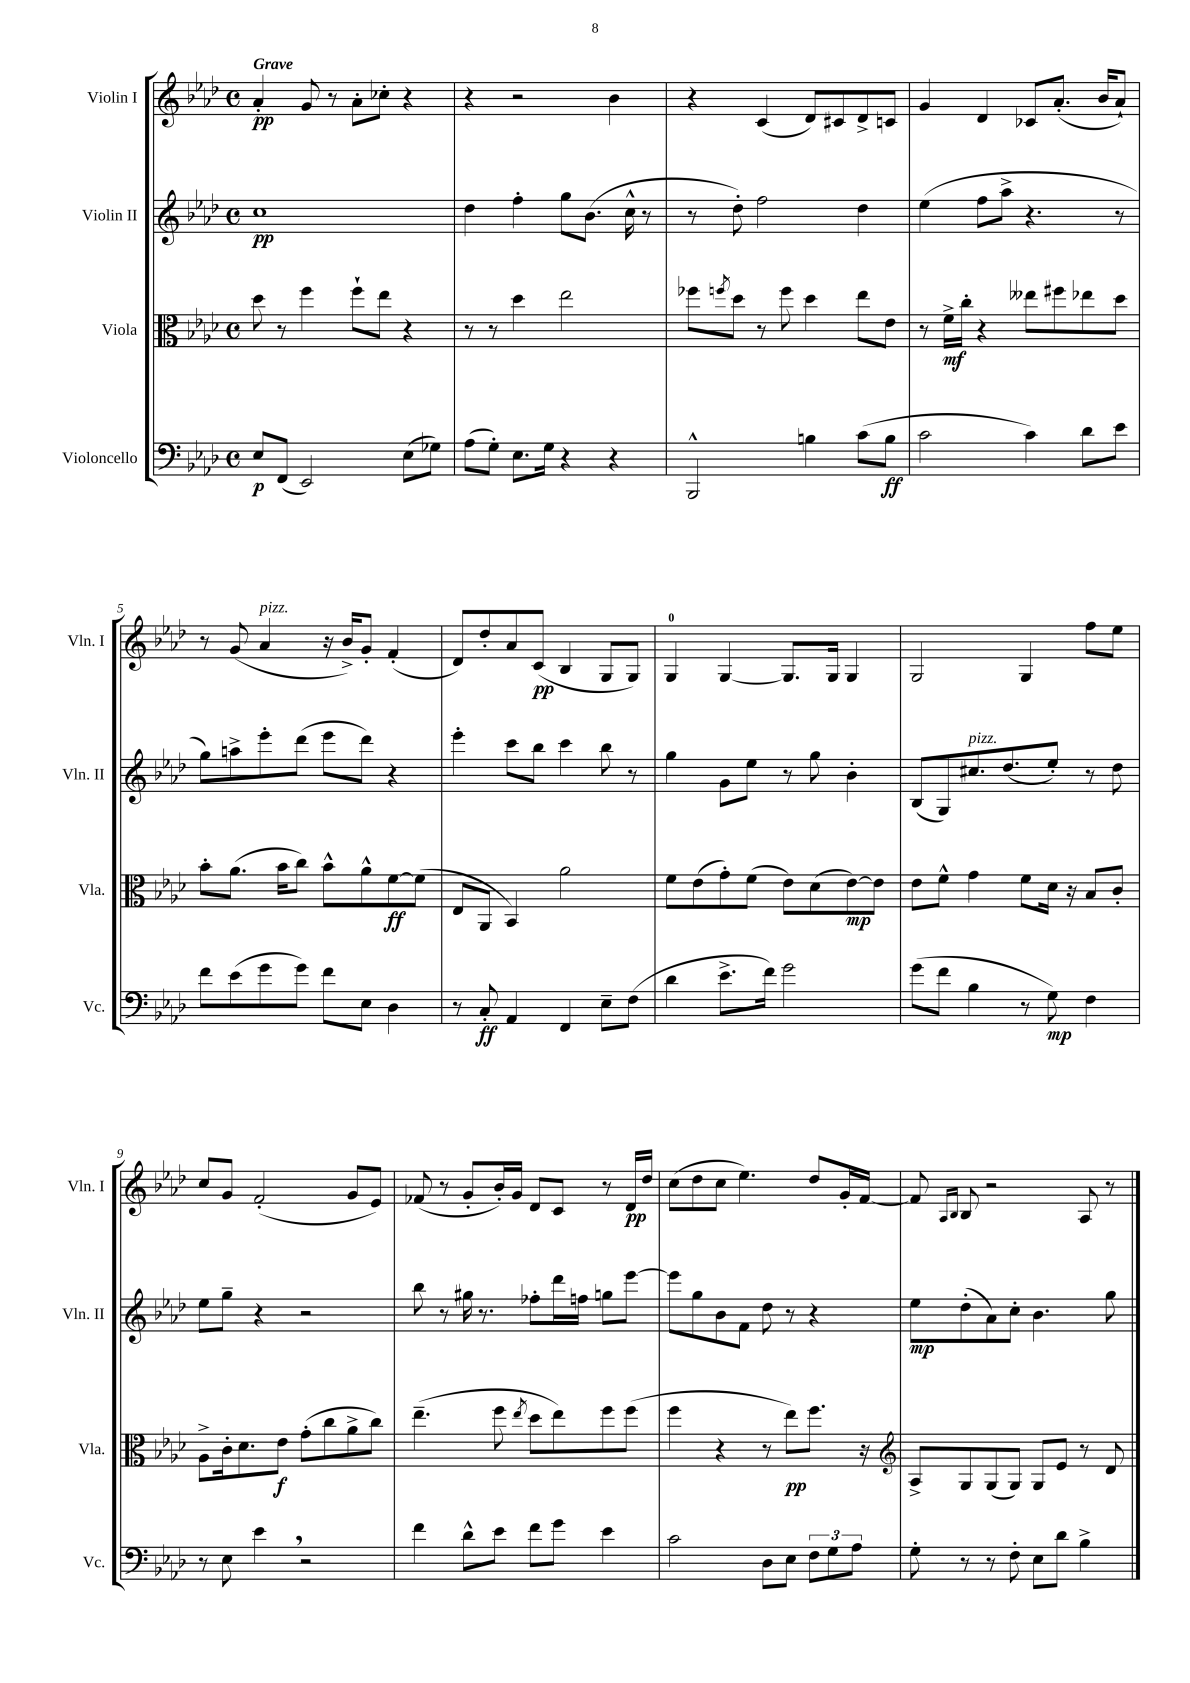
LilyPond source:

<<
\new StaffGroup <<
\new Staff = "s0" \with { instrumentName = "Violin I" shortInstrumentName = "Vln. I" } {
    \clef treble \key aes \major \defaultTimeSignature \time 4/4 \tempo "Grave"
    aes'4-.\pp g'8 r8 aes'8-. ces''8-. r4 |
    r4 r2 bes'4 |
    r4 c'4( des'8) cis'8 des'8-> c'8 |
    g'4 des'4 ces'8 aes'8.-.( bes'16 aes'8-!) |
    r8 g'8( aes'4^\markup { \italic "pizz." } r16 bes'16->) g'8-. f'4-.( |
    des'8) des''8-. aes'8 c'8\pp( bes4 g8 g8) |
    g4-0 g4~ g8. g16 g4 |
    g2 g4 f''8 ees''8 |
    c''8 g'8 f'2-.( g'8 ees'8) |
    fes'8( r8 g'8-. bes'16-.) g'16 des'8 c'8 r8 des'16\pp des''16 |
    c''8( des''8 c''8 ees''4.) des''8 g'16-. f'16~ |
    f'8 \grace { aes16 bes16 } bes8 r2 aes8 r8 \bar "|." |
}
\new Staff = "s1" \with { instrumentName = "Violin II" shortInstrumentName = "Vln. II" } {
    \clef treble \key aes \major \defaultTimeSignature \time 4/4
    c''1\pp |
    des''4 f''4-. g''8 bes'8.( c''16-^ r8 |
    r8 des''8-.) f''2 des''4 |
    ees''4( f''8 aes''8-> r4. r8 |
    g''8) a''8-> ees'''8-. des'''8( ees'''8 des'''8) r4 |
    ees'''4-. c'''8 bes''8 c'''4 bes''8 r8 |
    g''4 g'8 ees''8 r8 g''8 bes'4-. |
    bes8( g8) cis''8.^\markup { \italic "pizz." } des''8.( ees''8-.) r8 des''8 |
    ees''8 g''8-- r4 r2 |
    bes''8 r8 gis''16 r8. fes''8-. des'''16 f''16 g''8 ees'''8~ |
    ees'''8 g''8 bes'8 f'8 des''8 r8 r4 |
    ees''8\mp des''8-.( aes'8) c''8-. bes'4. g''8 \bar "|." |
}
\new Staff = "s2" \with { instrumentName = "Viola" shortInstrumentName = "Vla." } {
    \clef alto \key aes \major \defaultTimeSignature \time 4/4
    des''8 r8 f''4 f''8-! ees''8 r4 |
    r8 r8 des''4 ees''2 |
    fes''8 \acciaccatura { f''8 } des''8 r8 f''8 des''4 ees''8 ees'8 |
    r8 f'16->\mf c''16-. r4 eeses''8 fis''8 ees''8 des''8 |
    bes'8-. aes'8.( bes'16 c''8) bes'8-^ aes'8-^ f'8~\ff f'8( |
    ees8 aes,8 bes,4) aes'2 |
    f'8 ees'8( g'8-.) f'8( ees'8) des'8( ees'8~\mp) ees'8 |
    ees'8 f'8-^ g'4 f'8 des'16 r16 bes8 c'8-. |
    aes8-> c'16-. des'8. ees'8\f g'8-.( c''8 aes'8-> c''8) |
    ees''4.--( f''8 \acciaccatura { ees''8 } des''8 ees''8) f''8 f''8( |
    f''4 r4 r8 ees''8\pp) f''8. r16 |
    \clef treble aes8-> g8 g8( g8) g8 ees'8 r8 des'8 \bar "|." |
}
\new Staff = "s3" \with { instrumentName = "Violoncello" shortInstrumentName = "Vc." } {
    \clef bass \key aes \major \defaultTimeSignature \time 4/4
    ees8\p f,8( ees,2) ees8( ges8) |
    aes8( g8-.) ees8. g16 r4 r4 |
    bes,,2-^ b4 c'8( b8\ff |
    c'2 c'4) des'8 ees'8 |
    f'8 ees'8( g'8 g'8) f'8 ees8 des4 |
    r8 c8-.\ff aes,4 f,4 ees8-- f8( |
    des'4 ees'8.-> f'16) g'2 |
    g'8( f'8 bes4 r8 g8\mp) f4 |
    r8 ees8 ees'4 \breathe r2 |
    f'4 des'8-^ ees'8 f'8 g'8 ees'4 |
    c'2 des8 ees8 \tuplet 3/2 { f8 g8 aes8 } |
    g8-. r8 r8 f8-. ees8 des'8 bes4-> \bar "|." |
}
>>
>>
